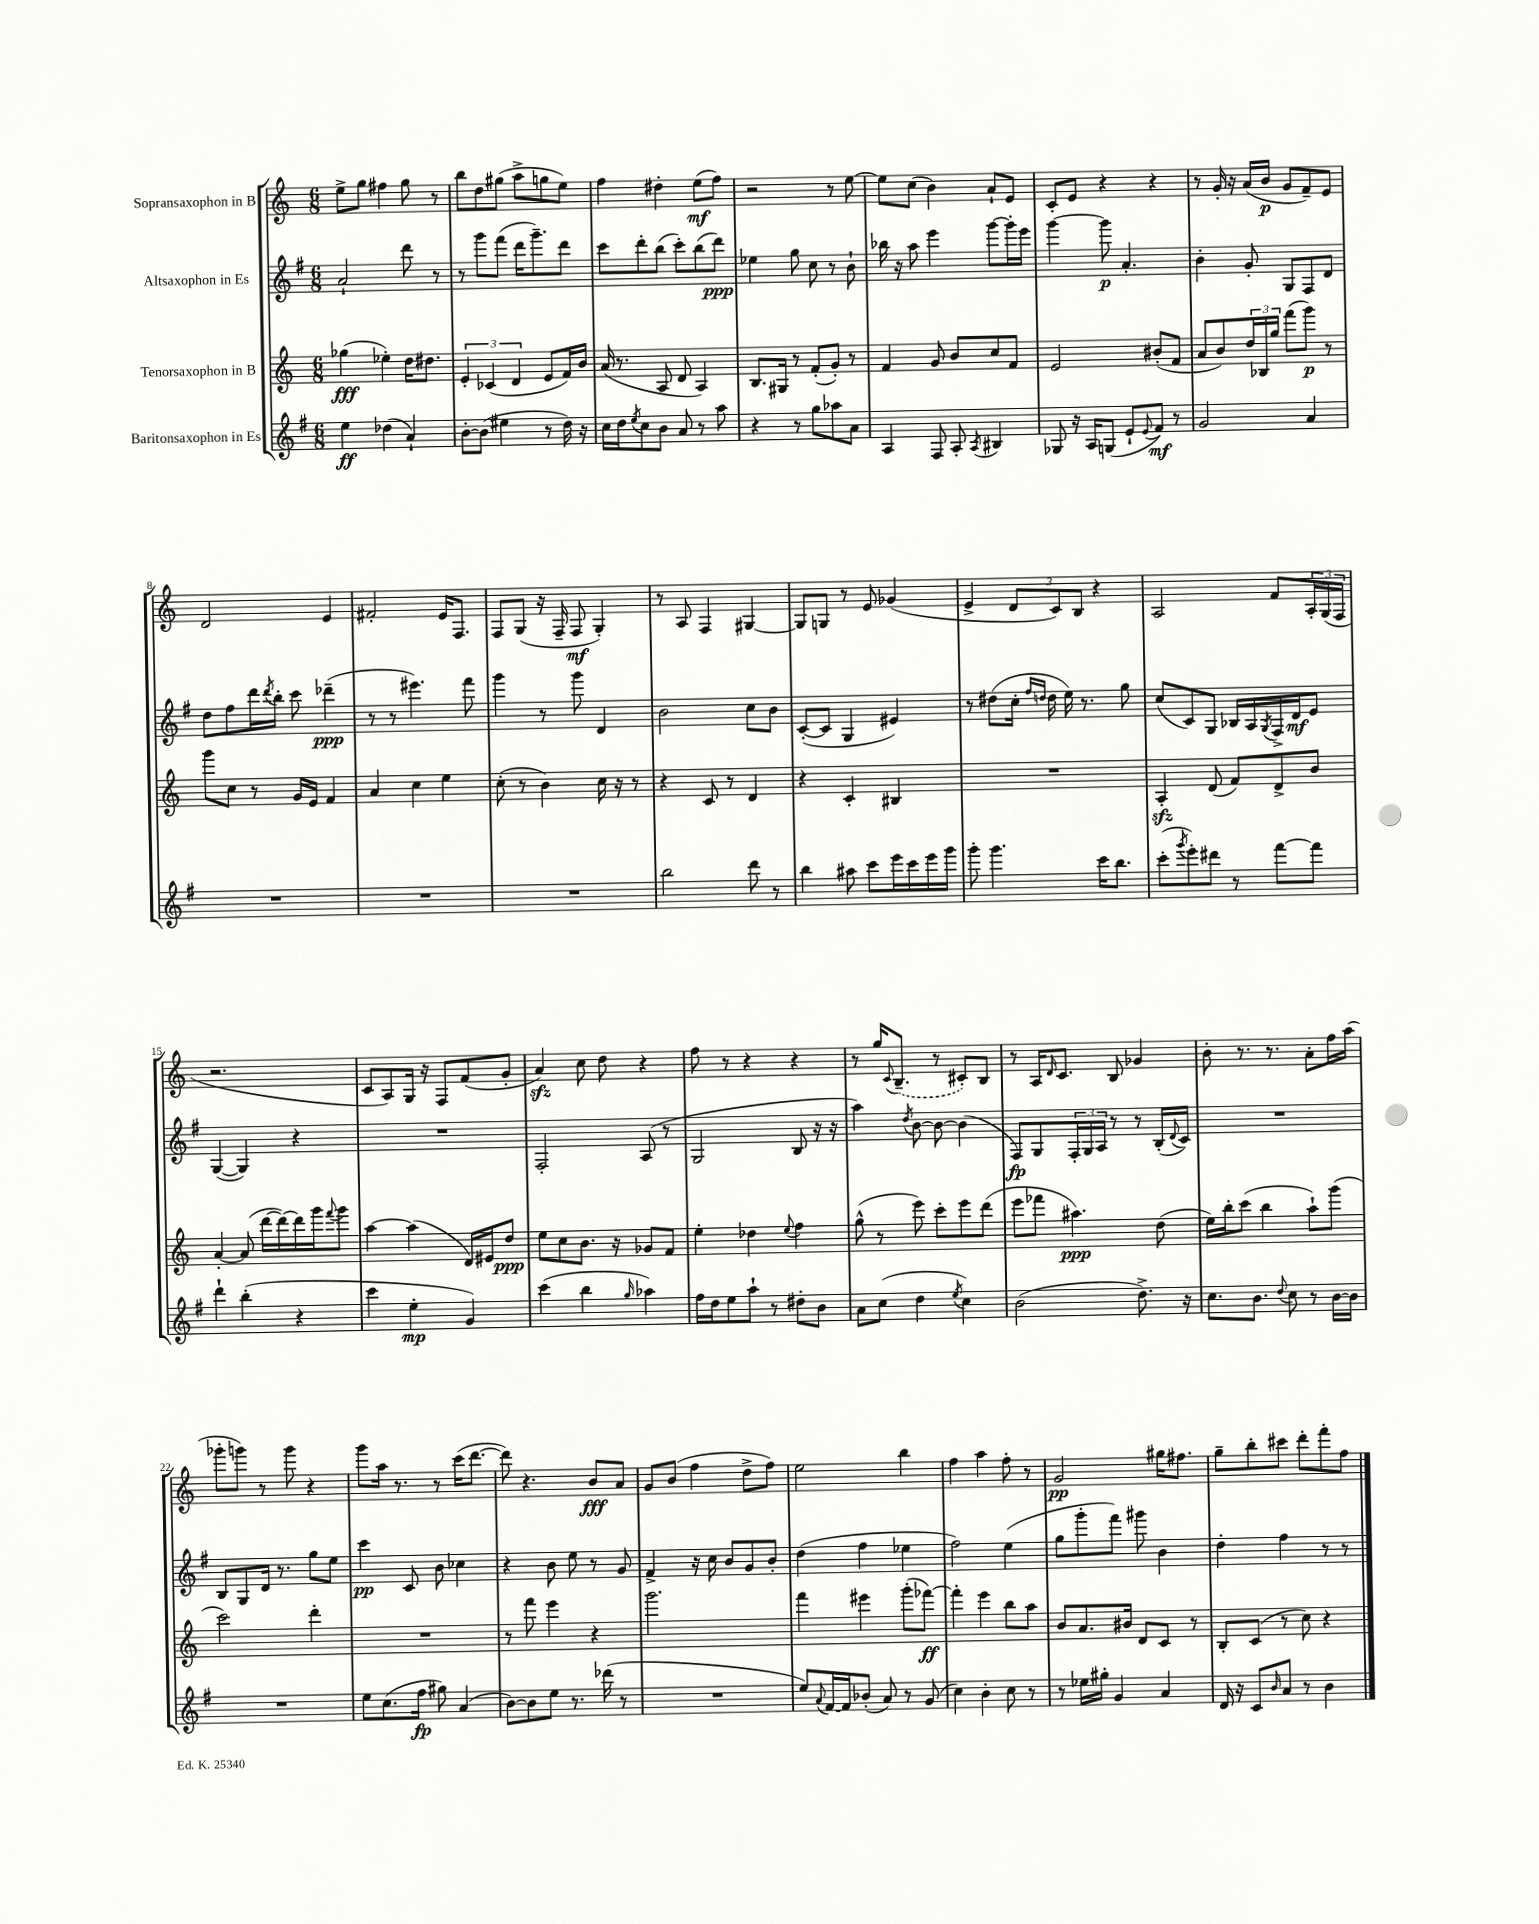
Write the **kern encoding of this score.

**kern	**kern	**kern	**kern
*staff4	*staff3	*staff2	*staff1
*clefG2	*clefG2	*clefG2	*clefG2
*k[f#]	*k[]	*k[f#]	*k[]
*M6/8	*M6/8	*M6/8	*M6/8
4ee	(4gg-	2a`	8ee^
.	.	.	8gg
(4dd-	4ee-')	.	4ff#
4a`)	16dd	8ddd	8gg
.	8.dd#	.	.
.	.	8r	8r
=	=	=	=
[8b'	6e'	8r	8bb
(8b]	.	8ggg	8dd
.	(6c-	.	.
4ee#	.	(8fff#	(8gg#
.	6d	.	.
.	.	16ddd	8aa^
.	.	8.ggg~)	.
8r	8e	.	8gg
16dd)	16f)	8ddd	8ee)
16r	16b	.	.
=	=	=	=
16cc	(16a	8ccc	4ff
16dd	8.r	.	.
8qee	.	.	.
8cc	.	8ddd'	.
8b	8A	(8bb	4dd#'
8a	8d	8ccc')	.
8r	4A)	(8bb	(8ee
8aa	.	8ddd)	8ff)
=	=	=	=
4r	8.B	4ee-	2r
.	16G#	.	.
8r	8r	8gg	.
8gg	(8f'	8cc	.
8aa-	8g')	8r	8r
8a	8r	8b`	[8ee
=	=	=	=
4A	4f	16bb-	8ee]
.	.	16r	.
.	.	8aa	(8cc
8F#	8g	4eee	4b)
8A'	8b	.	.
8qA	.	.	.
4B#	8cc	[8ggg	8a`
.	8f	16ggg']	8e
.	.	16eee	.
=	=	=	=
8G-	2e	[4ggg	8c'
16r	.	.	8e
16A	.	.	.
(8G	.	8ggg]	4r
8e`	.	4.a'	.
8qqe	.	.	.
8f#)	(8b#'	.	4r
8r	8f	.	.
=	=	=	=
2g	8a	4b'	8r
.	8b)	.	16g'
.	.	.	16r
.	24dd	8g'	(16a
.	24B-	.	.
.	.	.	16b
.	24gg	.	.
.	(8fff	8G	8g
4a	8ggg)	8F#	8f~)
.	8r	8d	8e
=	=	=	=
2.r	8ggg	8dd	2d
.	8cc	8ff#	.
.	8r	16ddd	.
.	.	8qddd	.
.	.	16bb'	.
.	16g	8ccc	.
.	16e	.	.
.	4f	(4ddd-~	4e
=	=	=	=
2.r	4a	8r	2f#'
.	.	8r	.
.	4cc	4.eee#)	.
.	4ee	.	16e
.	.	.	8.F
.	.	8fff#	.
=	=	=	=
2.r	(8cc'	4ggg	8F
.	8r	.	(8G
.	4b)	8r	16r
.	.	.	16F~
.	.	8ggg	8F
.	16cc	4d	4G')
.	16r	.	.
.	8r	.	.
=	=	=	=
2bb	4r	2b	8r
.	.	.	8A
.	8c	.	4F
.	8r	.	.
8ddd	4d	8cc	[4G#
8r	.	8b	.
=	=	=	=
4bb	4r	([8c'	8G#]
.	.	8c]	8G
8aa#	4c'	4G	8r
8ccc	.	.	8e
16eee	4B#	4e#)	(4g-
16ccc	.	.	.
16eee	.	.	.
16ggg	.	.	.
=	=	=	=
8ggg'	2.r	8r	4e^
4.ggg	.	(8dd#	.
.	.	16cc'	12d
.	.	16qqff#	.
.	.	16qqdd	.
.	.	16dd	.
.	.	.	12c)
.	.	16ee)	.
.	.	.	12B
.	.	8.r	.
16ccc	.	.	4r
8.bb	.	.	.
.	.	8gg	.
=	=	=	=
(8ccc'	4A'	(8cc	2A
8qggg	.	.	.
8eee')	.	8c)	.
8ddd#	(8d	8G	.
8r	8f)	16B-	.
.	.	16A	.
.	.	8qG	.
[8fff#	8d^	16F#^	8f
.	.	16d	.
8fff#]	8b	8e	24A'
.	.	.	(24G
.	.	.	24F
=	=	=	=
4ddd`	[4a'	([4G	2.r
(4bb'	(8a]	4G])	.
.	[16ddd	.	.
.	16ddd_)	.	.
4r	16ddd]	4r	.
.	16ggg	.	.
.	8qqfff	.	.
.	8ggg	.	.
=	=	=	=
4ccc	[4aa	2.r	8c
.	.	.	8A)
4ee'	(4aa]	.	16G
.	.	.	16r
.	.	.	8F
4g)	16d)	.	(8f
.	16e#	.	.
.	8dd	.	8g'
=	=	=	=
(4ccc	8ee	2F#'	4a)
.	8cc	.	.
4bb	8.b	.	8cc
.	.	.	8dd
.	16r	.	.
16qqgg	.	.	.
4aa-)	8g-	(8A	4r
.	8f	8r	.
=	=	=	=
16ff#	4ee'	2G	8ff
16dd	.	.	.
8ee	.	.	8r
8aa`	4dd-	.	4r
8r	.	.	.
.	8qqee	.	.
8dd#'	4ff	8B	4r
8b	.	16r	.
.	.	16r	.
=	=	=	=
8a	(8gg^^	4aa)	8r
(8cc	8r	.	16gg
.	.	.	8qqc
.	.	.	(8.B~
.	.	8qdd	.
4dd	8eee)	[8b	.
.	8ccc'	8b_	8r
8qee	.	.	.
4cc)	8eee	(4b]	8c#')
.	(8ddd	.	8B
=	=	=	=
(2b	8eee	8F#)	8r
.	8fff-	8G	16A
.	.	.	16qqd
.	.	.	8.c
.	4.aa#)	24F#'	.
.	.	24G	.
.	.	24A	.
.	.	8r	8B
8.dd^)	.	8r	4g-
.	(8dd	(16B'	.
.	.	8qqd	.
16r	.	16c)	.
=	=	=	=
8.cc	16ee)	2.r	8b'
.	16bb'	.	.
.	(8ccc	.	8.r
8.b	.	.	.
.	4bb	.	.
.	.	.	8.r
8qqdd	.	.	.
8cc	.	.	.
8r	8aa`)	.	8a'
[16b	(8ggg	.	16ff
16b]	.	.	(16aa
=	=	=	=
2.r	2ccc)	8B	8ggg-'
.	.	8G	8ggg)
.	.	16d	8r
.	.	8.r	.
.	.	.	8ggg
.	4ddd'	8gg	4r
.	.	8ee	.
=	=	=	=
8ee	2.r	4ccc	8ggg
(8.cc	.	.	16aa
.	.	.	8.r
.	.	8c	.
16ff#	.	.	.
8gg#)	.	8b	8r
(4a	.	4cc-	(16ccc
.	.	.	[8.ddd
=	=	=	=
[8b)	8r	4r	8ddd])
8b]	8fff	.	4.r
8ee	4eee	8b	.
8.r	.	8ee	.
.	4r	8r	8b
(16ddd-	.	.	.
8r	.	8g	8a
=	=	=	=
2.r	2.ggg	4f#^	8g
.	.	.	(8b
.	.	16r	4ff
.	.	16cc	.
.	.	8b	.
.	.	8g	8dd^
.	.	8b'	8ff)
=	=	=	=
8ee)	4fff	(4dd	2ee
8qqa	.	.	.
[16f#	.	.	.
16f#]	.	.	.
(8b-'	4eee#	4ff#	.
8a)	.	.	.
8r	(8ggg'	4ee-	4bb
(8g	[8fff-)	.	.
=	=	=	=
4cc)	4fff-']	2ff#)	4ff
4b'	4eee	.	4aa
8cc	8bb	(4ee	8ff'
8r	8aa	.	8r
=	=	=	=
8r	8b	8gg	2g
16ee-	8.a	8ggg'	.
16gg#'	.	.	.
4g	.	8fff#)	.
.	16b#	.	.
.	8d	8ggg#	.
4a	8c	4b	16gg#
.	.	.	8.ff#
.	8r	.	.
=	=	=	=
16d	8B'	4dd'	8gg~
16r	.	.	.
8c	(8c	.	8bb'
16qqb	.	.	.
8a	8r	4ff#	8ccc#
8r	8cc)	.	8ddd'
4b	4r	8r	8fff'
.	.	8r	8ff
==	==	==	==
*-	*-	*-	*-
